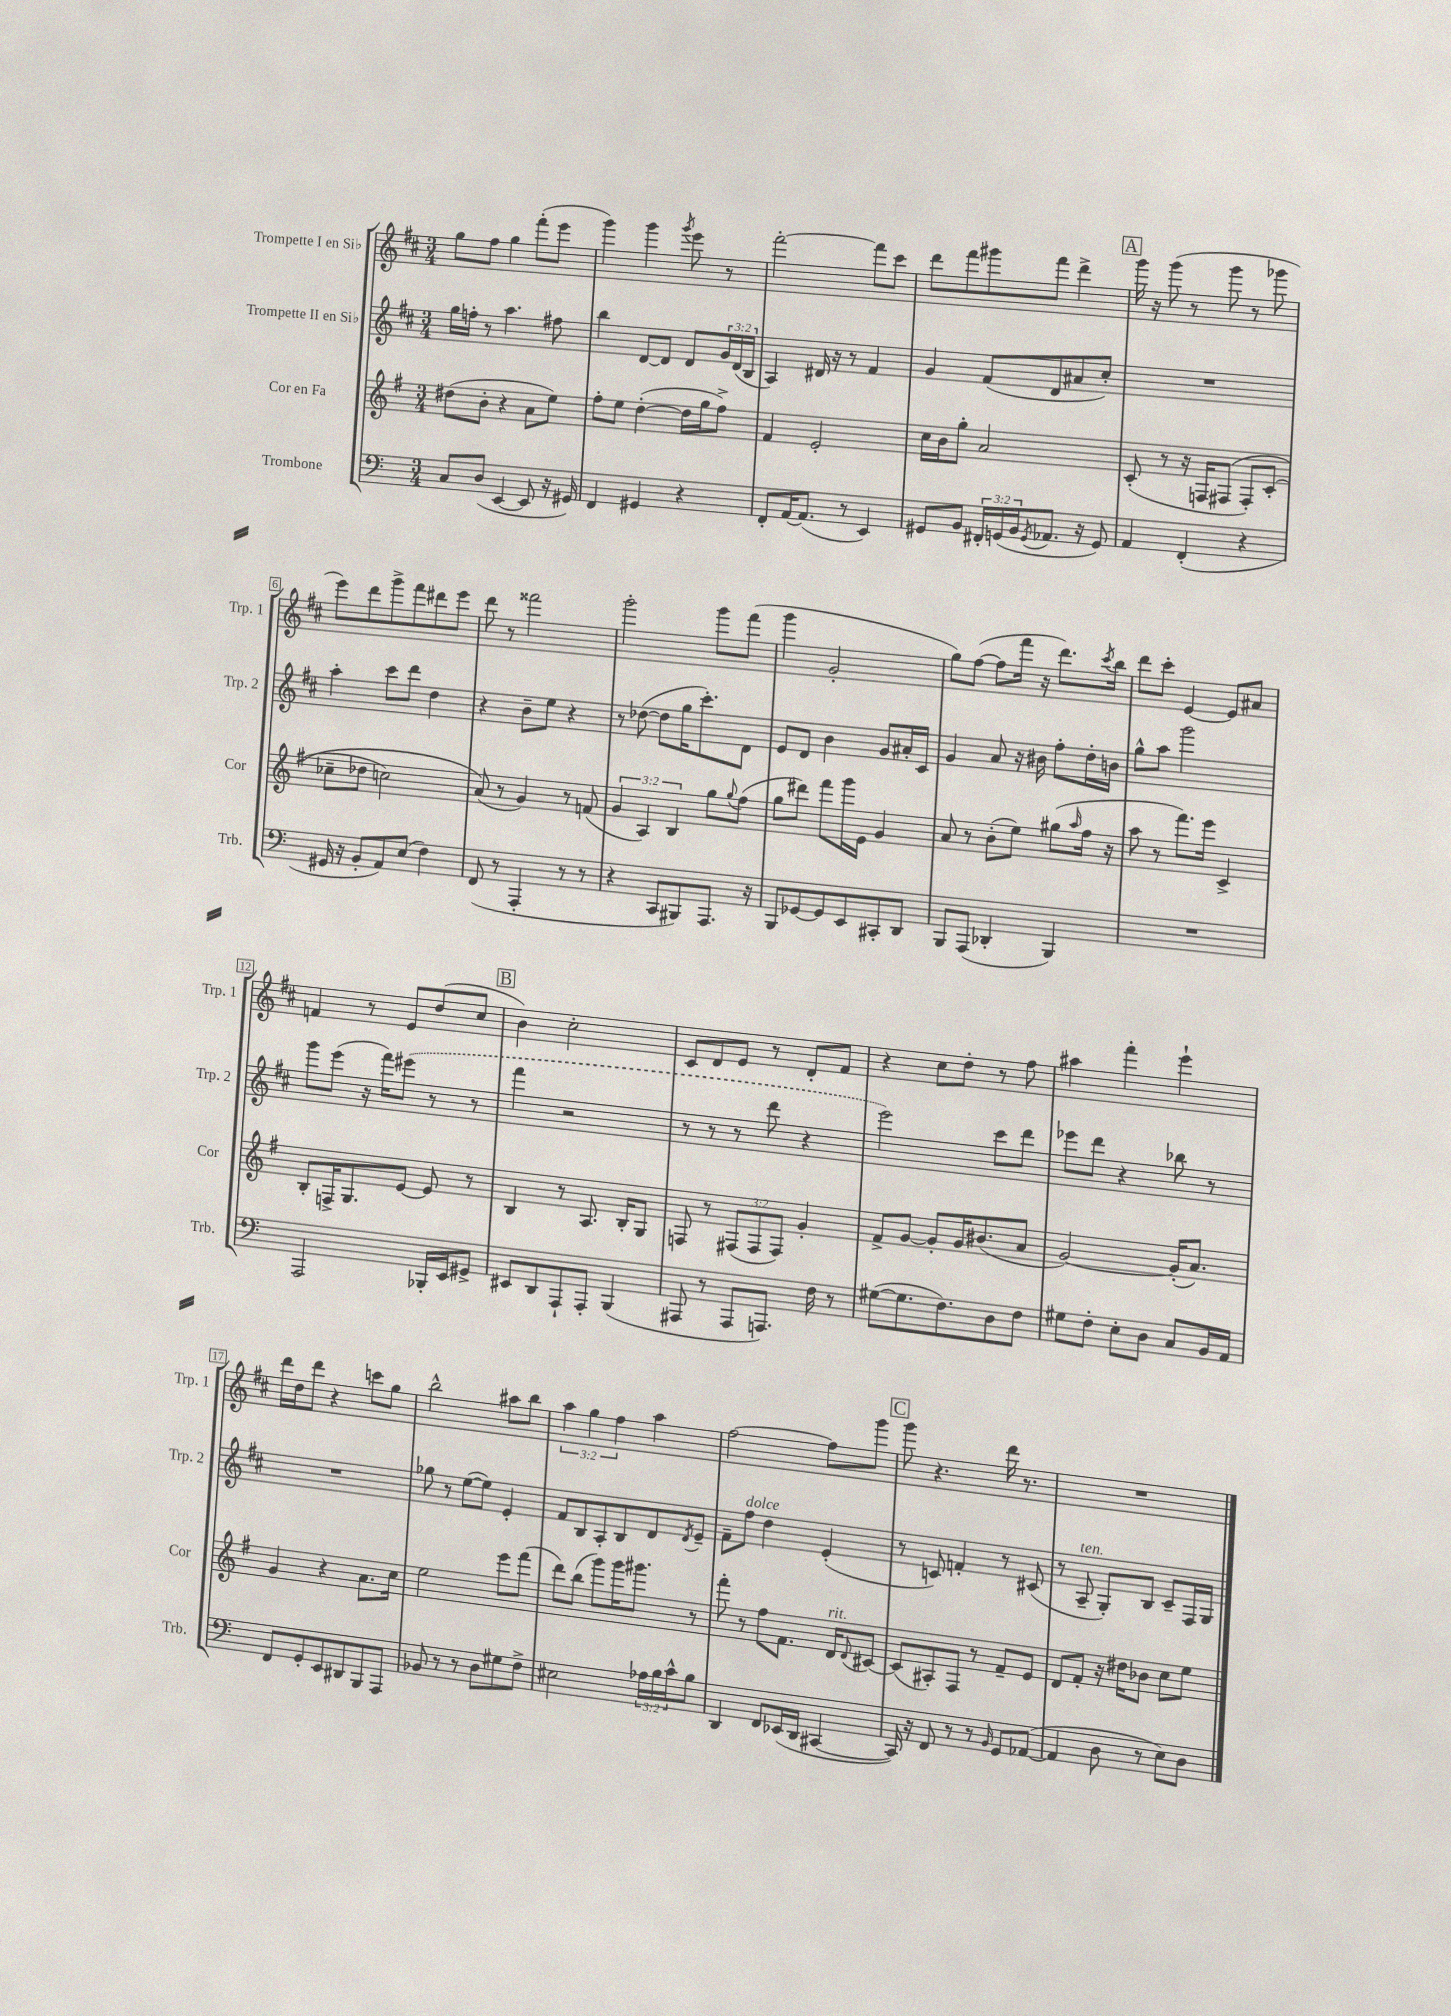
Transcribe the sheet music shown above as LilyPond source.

<<
\new StaffGroup <<
\new Staff = "s0" \with { instrumentName = "Trompette I en Sib" shortInstrumentName = "Trp. 1" } {
    \clef treble \key d \major \numericTimeSignature \time 3/4 \override Staff.TupletNumber.text = #tuplet-number::calc-fraction-text
    g''8 fis''8 g''4 fis'''8-.( e'''8 |
    g'''4) g'''4 \acciaccatura { g'''8 } e'''8 r8 |
    fis'''2~-. fis'''8 cis'''8 |
    d'''8 fis'''8 gis'''8 fis'''8 d'''4-> |
    \mark \markup { \box "A" } g'''16 r16 g'''8( r8 g'''8 r8 ges'''8 |
    e'''8) d'''8 g'''8-> fis'''8 dis'''8 e'''8 |
    d'''8 r8 fisis'''2 |
    g'''2-. g'''8 fis'''8( |
    g'''4 g'2-. |
    g''8) fis''8~( fis''8 fis'''16 r16 d'''8.) \acciaccatura { cis'''8 } b''16 |
    d'''8 cis'''8-. e'4~ e'8 ais'8 |
    f'4 r8 e'8 d''8( cis''8 |
    \mark \markup { \box "B" } b'4) cis''2-. |
    cis'8 d'8 e'8 r8 d'8-. fis'8 |
    r4 cis''8 d''8-. r8 fis''8 |
    ais''4 fis'''4-. e'''4-! |
    d'''16 d''16 d'''8 r4 c'''8 g''8 |
    b''2-^ ais''8 b''8 |
    \tuplet 3/2 { a''4 g''4 fis''4 } a''4 |
    fis''2~ fis''8 g'''8 |
    \mark \markup { \box "C" } g'''8 r4. d'''16 r8. |
    R2. \bar "|." |
}
\new Staff = "s1" \with { instrumentName = "Trompette II en Sib" shortInstrumentName = "Trp. 2" } {
    \clef treble \key d \major \numericTimeSignature \time 3/4 \override Staff.TupletNumber.text = #tuplet-number::calc-fraction-text
    g''16 f''16-. r8 a''4. fis''8 |
    b''4 d'8~ d'8 d'8 \tuplet 3/2 { g'16 d'16( b16 } |
    a4) dis'16 r16 r8 fis'4 |
    g'4 fis'8( d'8 ais'8 cis''8-.) |
    \mark \markup { \box "A" } R2. |
    a''4-. cis'''8 d'''8 d''4 |
    r4 b'8-- e''8 r4 |
    r8 des''8~( des''8 g''16 cis'''8.-.) d'8 |
    e'8 d'8 b'4 g'8 ais'16-. cis'16 |
    g'4 a'8 r16 bis'16 fis''8-. d''16-. b'16 |
    g''8-^ a''8 g'''2 |
    g'''8 e'''8( r16 fis'''16) \once \slurDashed eis'''8( r8 r8 |
    \mark \markup { \box "B" } fis'''4 r2 |
    r8 r8 r8 d'''8 r4 |
    e'''2) cis'''8 d'''8 |
    ees'''8 d'''8 r4 bes''8 r8 |
    R2. |
    ges''8 r8 e''8~( e''8) e'4-. |
    fis'8 b8 a8-. b8 d'8 \acciaccatura { d'8 } e'8-- |
    fis'8-- fis''8^\markup { \italic "dolce" } d''4 e'4-.( |
    \mark \markup { \box "C" } r8 c'8) f'4-. r8 cis'8( |
    r8 a8--^\markup { \italic "ten." } g8-.) b8 cis'8-- fis16 g16 \bar "|." |
}
\new Staff = "s2" \with { instrumentName = "Cor en Fa" shortInstrumentName = "Cor" } {
    \clef treble \key g \major \numericTimeSignature \time 3/4 \override Staff.TupletNumber.text = #tuplet-number::calc-fraction-text
    dis''8( b'8-. r4 a'8 e''8) |
    fis''8-. e''8 d''4~-.( d''16 g''16 fis''8->) |
    fis'4 e'2-. |
    c''16 b'16 g''8-. a'2 |
    \mark \markup { \box "A" } c'8-.( r8 r16 f16 fis8\( fis8-.) c'8-.( |
    ces''8-- des''8 c''2) |
    a'8(\) r8 g'4) r8 f'8( |
    \tuplet 3/2 { g'4 a4) b4 } g''8 \appoggiatura { g''8 } fis''8( |
    g''8 dis'''8) fis'''8 g'''16 e'16 g'4 |
    a'8 r8 b'8-.( e''8) gis''8( \grace { a''16 } fis''16 r16 |
    a''8 r8 fis'''8.) e'''16 c'4-> |
    b8-. f16-> g8. e'8~ e'8 r8 |
    \mark \markup { \box "B" } b4 r8 a8. b16-. g8 |
    f8 r8 \tuplet 3/2 { fis8( fis8 fis8) } g'4-. |
    fis'8-> g'8~ g'8-. g'16 bis'8.( a'8 |
    g'2~) g'16-.( a'8.) |
    g'4 r4 a'8. c''16 |
    e''2 e'''8 fis'''8( |
    d'''8) b''8( g'''8) g'''16 gis'''8. r8 |
    fis'''8-. r8 fis''8 fis'8. d'16^\markup { \italic "rit." } \appoggiatura { d'8 } cis'8~ |
    \mark \markup { \box "C" } cis'8( ais8-.) fis8 r8 fis'8-- e'8 |
    d'8 fis'8-. r16 dis''16 bes'8 c''8 e''8 \bar "|." |
}
\new Staff = "s3" \with { instrumentName = "Trombone" shortInstrumentName = "Trb." } {
    \clef bass \key c \major \numericTimeSignature \time 3/4 \override Staff.TupletNumber.text = #tuplet-number::calc-fraction-text
    c8 d8( e,4~ e,8 r16 gis,16) |
    f,4 gis,4 r4 |
    f,8-. a,16~ a,8.( r8 e,4) |
    gis,8 b,8 \tuplet 3/2 { fis,16-. g,16( b,16 } \acciaccatura { g,8 } aes,8. r16 g,8) |
    \mark \markup { \box "A" } a,4 f,4-.( r4 |
    gis,16 r16 b,8-. a,8) e8( f4) |
    f,8( r8 a,,4-. r8 r8 |
    r4 c,8 bis,,8) a,,8. r16 |
    b,,8 ges,8~ ges,8 e,8 cis,8-. d,8 |
    b,,8 a,,8( des,4-. b,,4) |
    R2. |
    a,,2 bes,,16-. e,16 gis,8-> |
    \mark \markup { \box "B" } eis,8 d,8 a,,8-! a,,8-. b,,4( |
    ais,,8 r8 ais,,8 a,,8.) f16 r8 |
    gis8~( gis8. f8.) d8 f8 |
    gis8 f8-. e8-. d8 c8 b,16 a,16 |
    f,8 g,8-. e,8 dis,8 b,,8 a,,8 |
    bes,8 r8 r8 d8 gis8 f8-> |
    eis2 \tuplet 3/2 { aes16 b16 c'16-^ } b8 |
    d,4 f,8 ees,16( d,16 cis,4~ |
    \mark \markup { \box "C" } cis,16) r16 f,8 r8 r8 \grace { b,16 } g,8 aes,8~( |
    aes,4 d8 r8 e8) d8 \bar "|." |
}
>>
>>
\layout { \context { \Score \override BarNumber.stencil = #(make-stencil-boxer 0.1 0.3 ly:text-interface::print) } }
